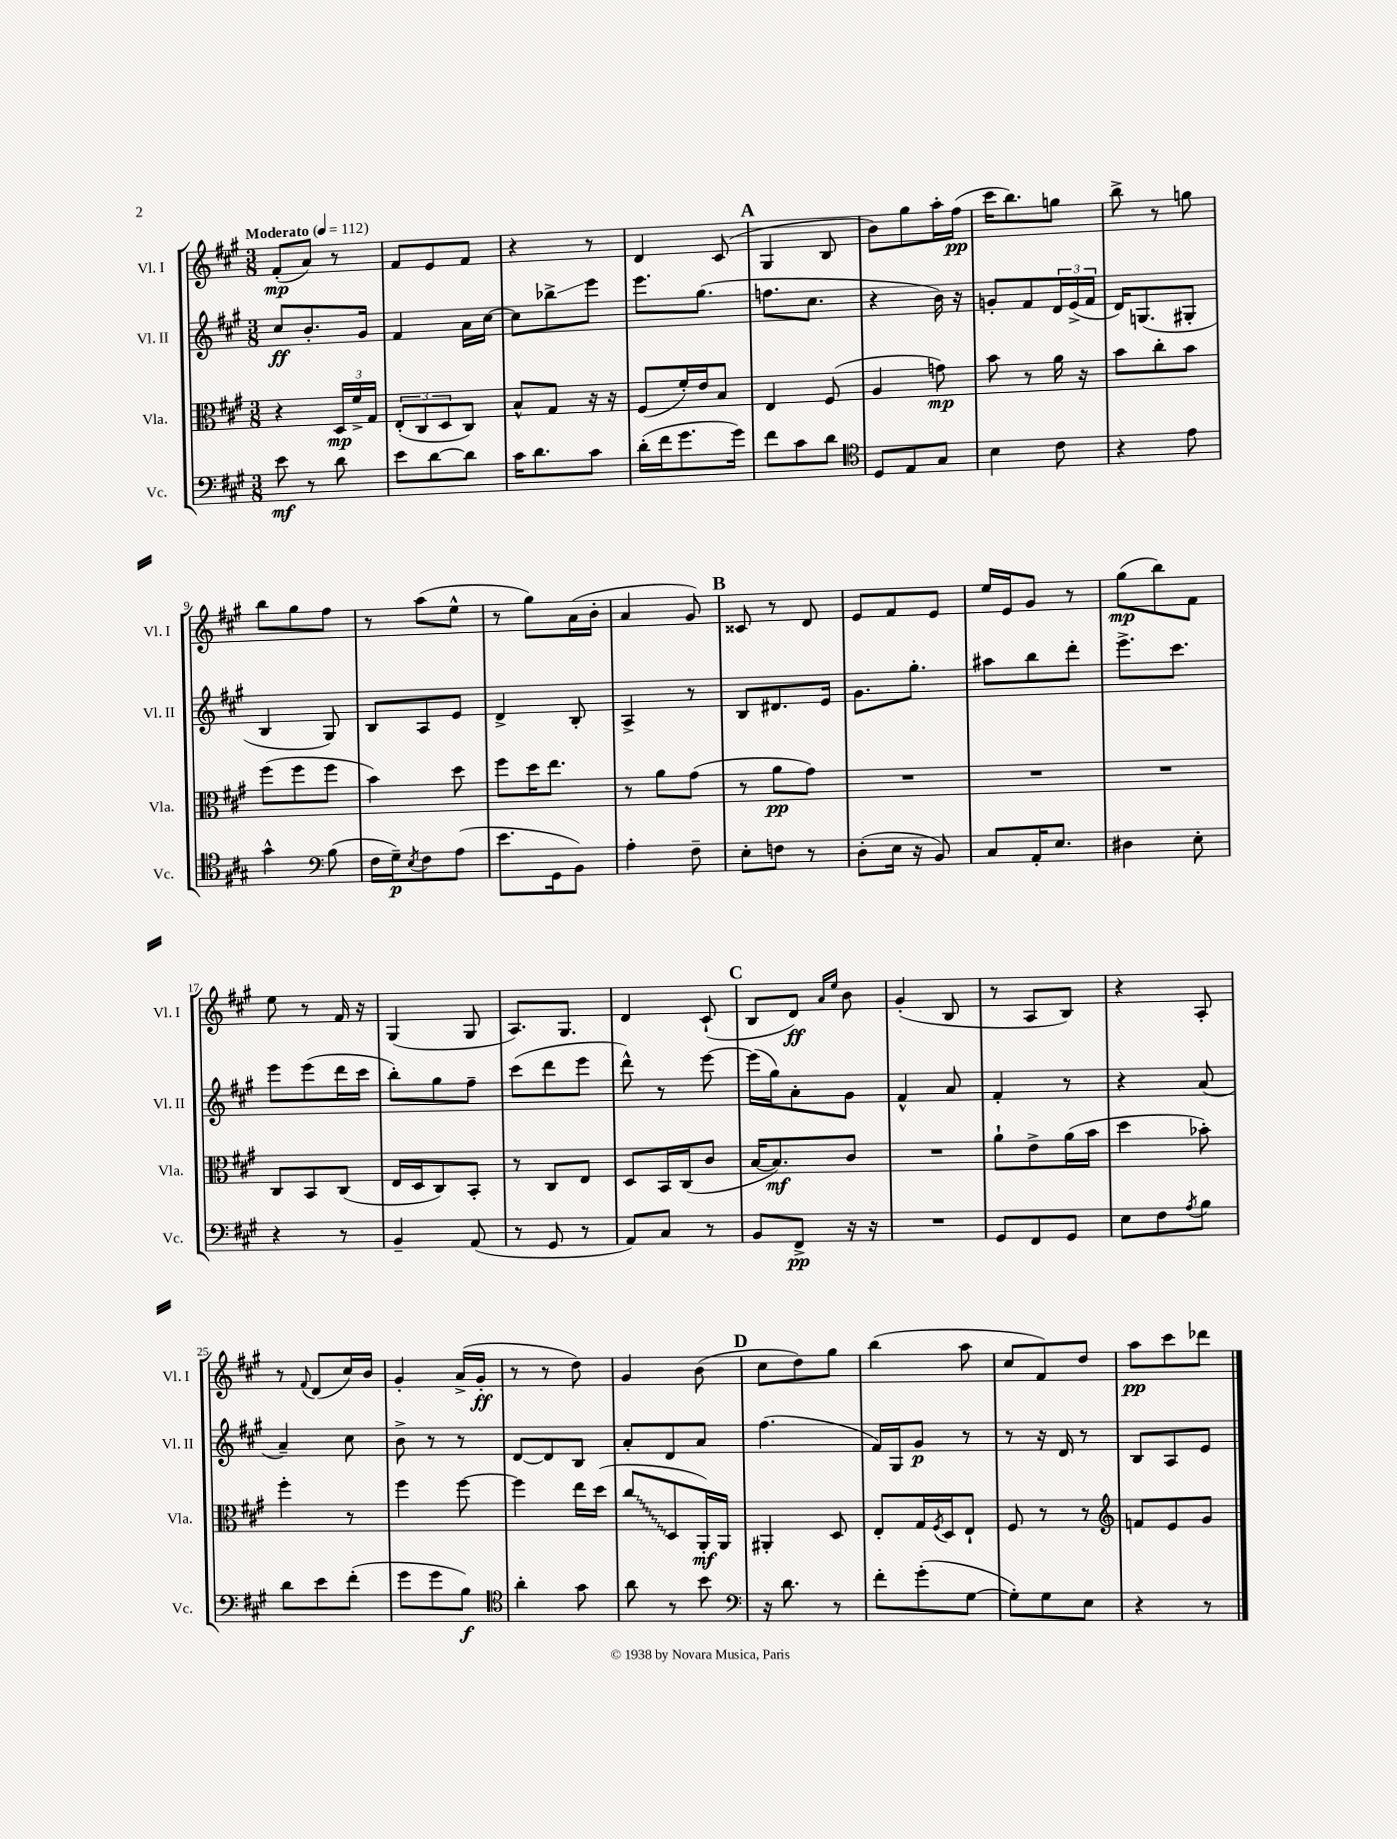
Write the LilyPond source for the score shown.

<<
\new StaffGroup <<
\new Staff = "s0" \with { instrumentName = "Vl. I" shortInstrumentName = "Vl. I" } {
    \clef treble \key a \major \numericTimeSignature \time 3/8 \tempo "Moderato" 4 = 112
    fis'8-.\mp( a'8) r8 |
    fis'8 e'8 fis'8 |
    r4 r8 |
    d'4 cis'8( |
    \mark \markup { \bold "A" } gis4 b8 |
    b'8) gis''8 a''16-. fis''16\pp( |
    cis'''16 b''8.) g''8 |
    b''8-> r8 g''8 |
    b''8 gis''8 fis''8 |
    r8 a''8( e''8-^ |
    r8 gis''8) a'16( b'16-. |
    a'4 gis'8) |
    \mark \markup { \bold "B" } cisis'8 r8 d'8 |
    e'8 fis'8 e'8 |
    e''16 e'16 gis'8 r8 |
    gis''8\mp( b''8) fis'8 |
    e''8 r8 fis'16 r16 |
    gis4( gis8 |
    a8.) gis8. |
    d'4 cis'8-!( |
    \mark \markup { \bold "C" } b8 d'8\ff) \grace { a'16 e''16 } b'8 |
    gis'4-.( b8 |
    r8 a8 b8) |
    r4 a8-. |
    r8 \appoggiatura { fis'8 } d'8( cis''16) b'16 |
    gis'4-. a'16->( gis'16-.\ff |
    r8 r8 d''8) |
    gis'4 b'8( |
    \mark \markup { \bold "D" } cis''8 d''8) gis''8 |
    b''4( a''8 |
    cis''8 fis'8) d''8 |
    a''8\pp cis'''8 des'''8 \bar "|." |
}
\new Staff = "s1" \with { instrumentName = "Vl. II" shortInstrumentName = "Vl. II" } {
    \clef treble \key a \major \numericTimeSignature \time 3/8
    cis''8\ff b'8.-. gis'16 |
    fis'4 a'16 cis''16~ |
    cis''8 bes''8->\glissando e'''8 |
    e'''8. gis''8.( |
    \mark \markup { \bold "A" } f''8. cis''8. |
    r4 b'16) r16 |
    g'8-. fis'8 \tuplet 3/2 { d'16 e'16->( fis'16 } |
    d'16) g8.( gis8-. |
    b4 gis8) |
    b8 a8 e'8 |
    d'4-> b8-. |
    a4-> r8 |
    \mark \markup { \bold "B" } b8 dis'8. e'16 |
    gis'8. gis''8.-. |
    ais''8 b''8 d'''8-. |
    e'''8.-> cis'''8. |
    e'''8 e'''8( d'''16 cis'''16 |
    b''8-.) gis''8 fis''8-- |
    cis'''8( d'''8 e'''8 |
    d'''8-^) r8 e'''8~ |
    \mark \markup { \bold "C" } e'''16( gis''16) a'8-. gis'8 |
    fis'4-^ a'8 |
    fis'4-. r8 |
    r4 a'8( |
    a'4--) cis''8 |
    b'8-> r8 r8 |
    d'8~ d'8 b8 |
    a'8-. d'8 a'8 |
    \mark \markup { \bold "D" } fis''4.( |
    fis'16) gis16 gis'8\p r8 |
    r8 r16 d'16 r8 |
    b8 a8 e'8 \bar "|." |
}
\new Staff = "s2" \with { instrumentName = "Vla." shortInstrumentName = "Vla." } {
    \clef alto \key a \major \numericTimeSignature \time 3/8
    r4 \tuplet 3/2 { d16\mp fis'16-> gis16 } |
    \tuplet 3/2 { e8-.( cis8 d8 } cis8) |
    b8-^ gis8 r16 r16 |
    fis8( fis'16-.) e'16 b8 |
    \mark \markup { \bold "A" } e4 fis8( |
    a4 g'8\mp) |
    b'8 r8 a'16 r16 |
    b'8 cis''8-. b'8 |
    fis''8( fis''8 fis''8 |
    b'4) d''8 |
    fis''8 d''16 e''8. |
    r8 a'8 gis'8( |
    \mark \markup { \bold "B" } r8 a'8\pp gis'8) |
    R4. |
    R4. |
    R4. |
    cis8 b,8 cis8( |
    e16 d16 cis8) b,8-. |
    r8 cis8 e8 |
    d8 b,16 cis16( cis'8 |
    \mark \markup { \bold "C" } b16~ b8.\mf) cis'8 |
    R4. |
    a'8-! e'8-> a'16( b'16 |
    d''4 bes'8-.) |
    fis''4-. r8 |
    fis''4 fis''8~ |
    fis''4 e''16 d''16( |
    \once \override Glissando.style = #'zigzag cis''8\glissando d8 a,16-.\mf) a,16 |
    \mark \markup { \bold "D" } ais,4-. d8 |
    e8-. gis16 \acciaccatura { fis8 } d16 e8-! |
    fis8 r8 r8 |
    \clef treble f'8 e'8 gis'8 \bar "|." |
}
\new Staff = "s3" \with { instrumentName = "Vc." shortInstrumentName = "Vc." } {
    \clef bass \key a \major \numericTimeSignature \time 3/8
    e'8\mf r8 d'8 |
    e'8 d'8~ d'8 |
    cis'16 d'8. cis'8 |
    d'16-.( fis'16 gis'8. gis'16) |
    \mark \markup { \bold "A" } fis'8 cis'8 d'8 |
    \clef tenor d8 e8 gis8 |
    b4 cis'8 |
    r4 e'8 |
    gis'4-^ \clef bass b8( |
    fis16 gis16--\p) \acciaccatura { e8 } fis8 a8( |
    e'8. gis,16 b,8) |
    a4-. fis8-- |
    \mark \markup { \bold "B" } e8-. f8 r8 |
    d8-.( e16 r16 b,8) |
    cis8 a,16-. e8. |
    dis4 e8-. |
    r4 r8 |
    b,4-- a,8( |
    r8 gis,8 r8 |
    a,8) cis8 r8 |
    \mark \markup { \bold "C" } b,8 fis,8->\pp r16 r16 |
    R4. |
    gis,8 fis,8 gis,8 |
    e8 fis8 \acciaccatura { a8 } b8 |
    d'8 e'8 fis'8-.( |
    gis'8 gis'8 b8\f) |
    \clef tenor a'4-. gis'8 |
    a'8 r8 b'8 |
    \mark \markup { \bold "D" } \clef bass r16 d'8. r8 |
    fis'8-. gis'8-.( gis8~ |
    gis8-.) gis8 e8 |
    r4 r8 \bar "|." |
}
>>
>>
